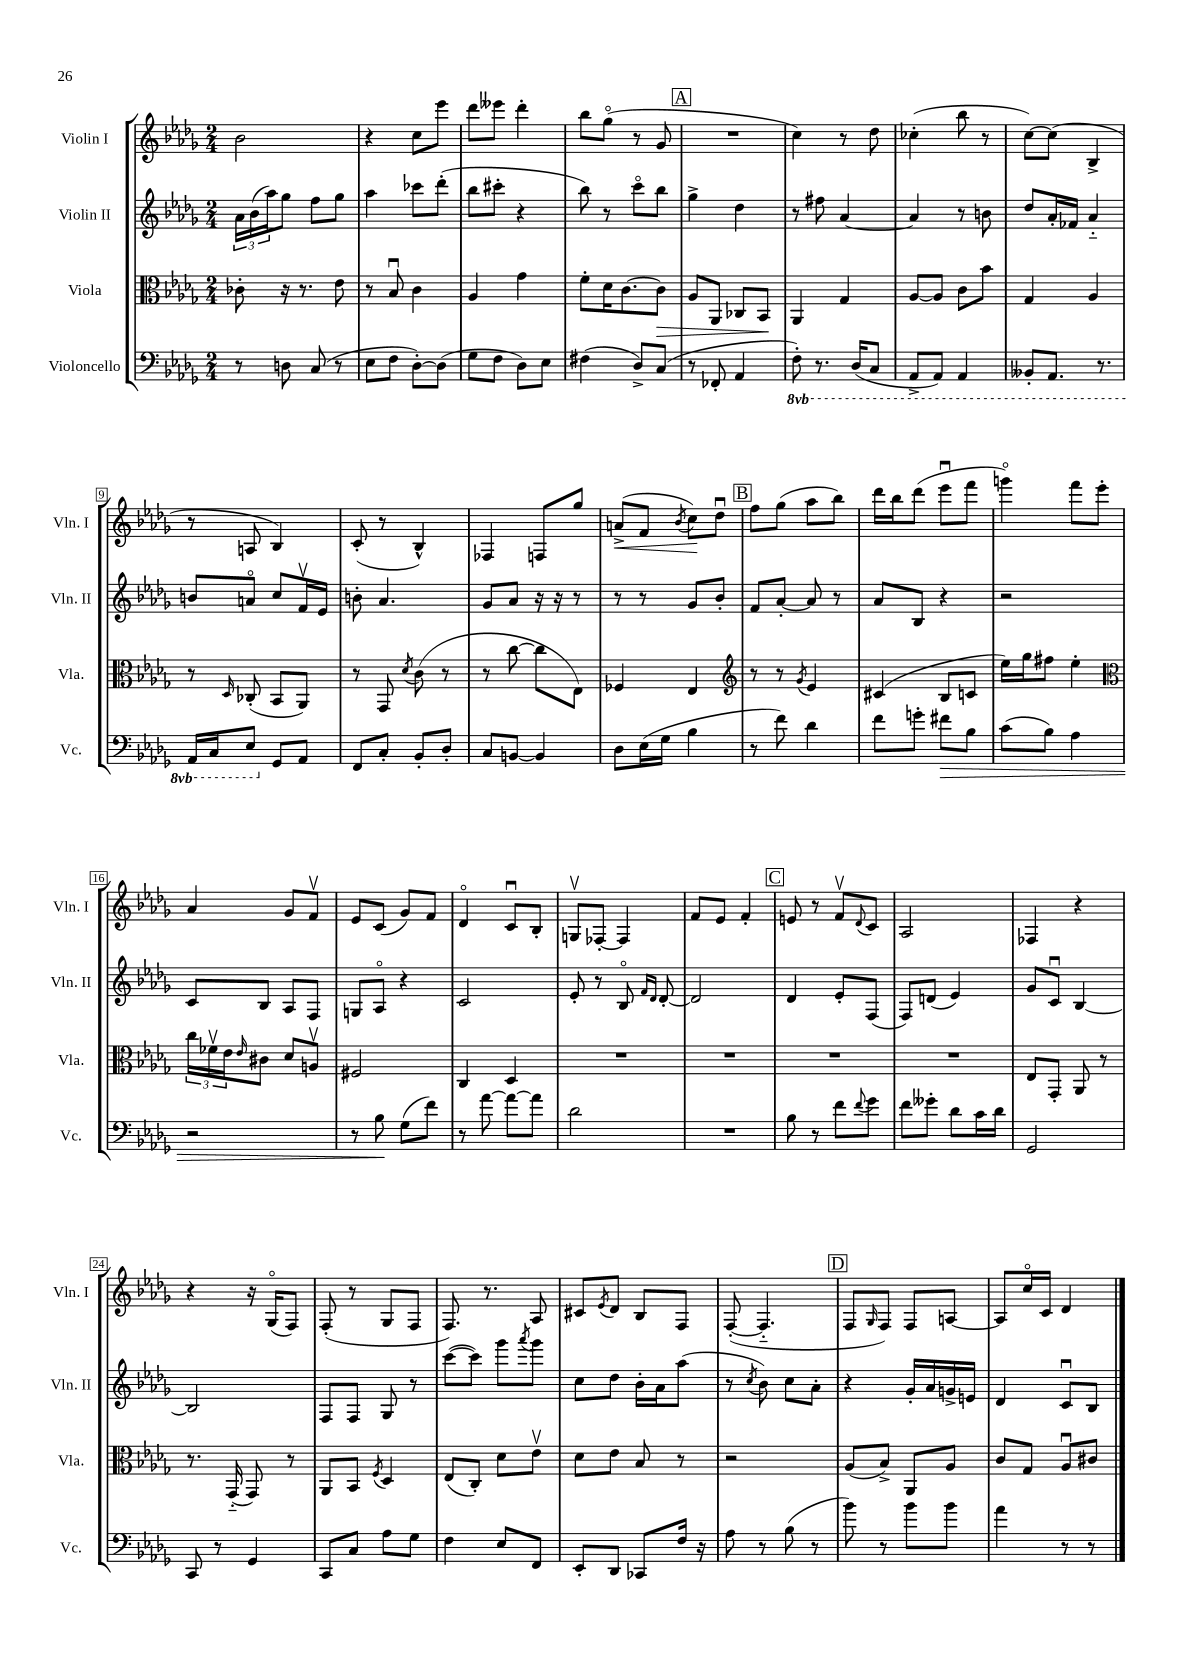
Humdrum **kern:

**kern	**kern	**kern	**kern
*staff4	*staff3	*staff2	*staff1
*clefF4	*clefC3	*clefG2	*clefG2
*k[b-e-a-d-g-]	*k[b-e-a-d-g-]	*k[b-e-a-d-g-]	*k[b-e-a-d-g-]
*M2/4	*M2/4	*M2/4	*M2/4
8r	8c-'\	24a-\LL	2b-\
.	.	(24b-\	.
.	.	24aa-\J)	.
8D\	16r	8gg-\J	.
.	8.r	.	.
(8C/	.	8ff\L	.
8r	8e-\	8gg-\J	.
=	=	=	=
8E-\L	8r	4aa-\	4r
8F\J	8B-u/	.	.
[8D-'\L)	4c\	8ccc-\L	8cc\L
(8D-\]J	.	(8ddd-'\J	8eee-\J
=	=	=	=
8G-\L	4A-/	8bb-\L	8ddd-\L
8F\J	.	8ccc#'\J	8eee--\J
8D-\L)	4g-\	4r	4ddd-'\
8E-\J	.	.	.
=	=	=	=
(4F#\	8f'\L	8bb-\)	8bb-\L
.	16d-\K	8r	(8gg-o\J
.	[8.c\	.	.
8D-^/L)	.	8ccco\L	8r
(8C/J	8c\]J	8bb-\J	8g-/
=	=	=	=
8r	8A-/L	4gg-^\	2r
8FF-'/	8AA-/J	.	.
4AA-/	8C-/L	4dd-\	.
.	8BB-/J	.	.
=	=	=	=
8FF'\)	4AA-/	8r	4cc\)
8.r	.	8ff#\	.
.	4G-/	[4a-/	8r
(16DD-/LK	.	.	.
8CC/J	.	.	8dd-\
=	=	=	=
8AAA-^/L	[8A-/L	4a-/]	(4cc-'\
8AAA-/J)	8A-/]J	.	.
4AAA-/	8c\L	8r	8bb-\
.	8b-\J	8b\	8r
=	=	=	=
8BBB--'/L	4G-/	8dd-/L	[8cc\L)
8.AAA-/J	.	16a-'/L	(8cc\]J
.	.	16f-/JJ	.
.	4A-/	4a-'~/	4B-^/
8.r	.	.	.
=	=	=	=
16AAA-/LL	8r	8b/L	8r
16CC/J	.	.	.
.	16qqD-/	.	.
8EE-/J	(8C-'/	8ao/J	8A/
8GG-/L	8BB-/L	8cc/L	4B-/)
8AA-/J	8AA-/J)	16fv/L	.
.	.	16e-/JJ	.
=	=	=	=
8FF/L	8r	8b'\	(8c'/
8C'/J	8GG-/	4.a-/	8r
.	8qd-/	.	.
8BB-'/L	(8c\	.	4B-^^/)
8D-'/J	8r	.	.
=	=	=	=
8C/L	8r	8g-/L	4F-/
[8BB/J	[8cc\	8a-/J	.
4BB/]	8cc\]L	16r	8F/L
.	.	16r	.
.	8E-\J)	8r	8gg-/J
=	=	=	=
8D-\L	4F-/	8r	(8a^/L
(16E-\L	.	8r	8f/J
16G-\JJ	.	.	.
.	.	.	8qb-/
4B-\	4E-/	8g-/L	8cc\L)
.	.	8b-'/J	8dd-u\J
=	=	=	=
*	*clefG2	*	*
8r	8r	8f/L	8ff\L
8f\)	8r	[8a-'/J	(8gg-\J
.	8qg-/	.	.
4d-\	4e-/	8a-/]	8aa-\L
.	.	8r	8bb-\J)
=	=	=	=
8f\L	(4c#/	8a-/L	16ddd-\LL
.	.	.	16bb-\J
8g'\J	.	8B-/J	(8ddd-\J
8f#\L	8B-/L	4r	8eee-u\L
8B-\J	8c/J	.	8fff\J
=	=	=	=
(8c\L	16ee-\LL)	2r	4gggo\)
.	16gg-\J	.	.
8B-\J)	8ff#\J	.	.
4A-\	4ee-'\	.	8fff\L
.	.	.	8eee-'\J
=	=	=	=
*	*clefC3	*	*
2r	24cc\LL	8c/L	4a-/
.	24f-v\	.	.
.	24e-\J	.	.
.	16qqe-/	.	.
.	8c#\J	8B-/J	.
.	8d-/L	8A-/L	8g-/L
.	8Av/J	8F/J	8fv/J
=	=	=	=
8r	2F#/	8G/L	8e-/L
8B-\	.	8A-o/J	(8c/J
(8G-\L	.	4r	8g-/L)
8f\J)	.	.	8f/J
=	=	=	=
8r	4C/	2c/	4d-o/
[8a-\	.	.	.
8a-\_L	4D-/	.	8cu/L
8a-\]J	.	.	8B-'/J
=	=	=	=
2d-\	2r	8e-'/	8Gv/L
.	.	8r	[8F-'/J
.	.	8B-o/	4F-/]
.	.	16qqf/LL	.
.	.	16qqd-/JJ	.
.	.	[8d-'/	.
=	=	=	=
2r	2r	2d-/]	8f/L
.	.	.	8e-/J
.	.	.	4f'/
=	=	=	=
8B-\	2r	4d-/	8e/
8r	.	.	8r
8f\L	.	8e-'/L	8fv/L
8qqf/	.	.	8qqd-/
8g-\J	.	(8F/J	8c/J
=	=	=	=
8f\L	2r	8F/L)	2A-/
8g--'\J	.	(8d/J	.
8d-\L	.	4e-/)	.
16c\L	.	.	.
16d-\JJ	.	.	.
=	=	=	=
2GG-/	8E-/L	8g-/L	4F-/
.	8GG-'/J	8cu/J	.
.	8AA-/	[4B-/	4r
.	8r	.	.
=	=	=	=
8CC/	8.r	2B-/]	4r
8r	.	.	.
.	(16GG-'~/	.	.
4GG-/	8GG-/)	.	16r
.	.	.	(16G-o/LK
.	8r	.	8F/J)
=	=	=	=
8CC/L	8AA-/L	8F/L	(8F'/
8C/J	8BB-/J	8F/J	8r
.	8qF/	.	.
8A-\L	4D-/	8G-/	8G-/L
8G-\J	.	8r	8F/J
=	=	=	=
4F\	(8E-/L	([8ccc\L	8.F/)
.	8C'/J)	8ccc\]J)	.
.	.	.	8.r
8E-/L	8d-\L	8ggg-\L	.
.	.	8qaaa-/	.
8FF/J	8e-v\J	8ggg-\J	8A-/
=	=	=	=
8EE-'/L	8d-\L	8cc\L	8c#/L
.	.	.	8qe-/
8DD-/J	8e-\J	8dd-\J	8d-/J
8CC-/L	8B-/	16b-'\LL	8B-/L
.	.	16a-\J	.
16F/Jk	8r	(8aa-\J	8F/J
16r	.	.	.
=	=	=	=
8A-\	2r	8r	([8F'/
.	.	8qcc/	.
8r	.	8b-\)	4.F'~/]
(8B-\	.	8cc\L	.
8r	.	8a-'\J	.
=	=	=	=
8b-\)	(8A-/L	4r	8F/L
.	.	.	16qqG-/
8r	8B-^/J)	.	8F/J)
8b-\L	8AA-/L	16g-'/LL	8F/L
.	.	16a-/	.
8b-\J	8A-/J	16g^/	[8A/J
.	.	16e/JJ	.
=	=	=	=
4a-\	8c/L	4d-/	8A/]L
.	8G-/J	.	16cco/L
.	.	.	16c/JJ
8r	8A-u/L	8cu/L	4d-/
8r	8c#/J	8B-/J	.
==	==	==	==
*-	*-	*-	*-
